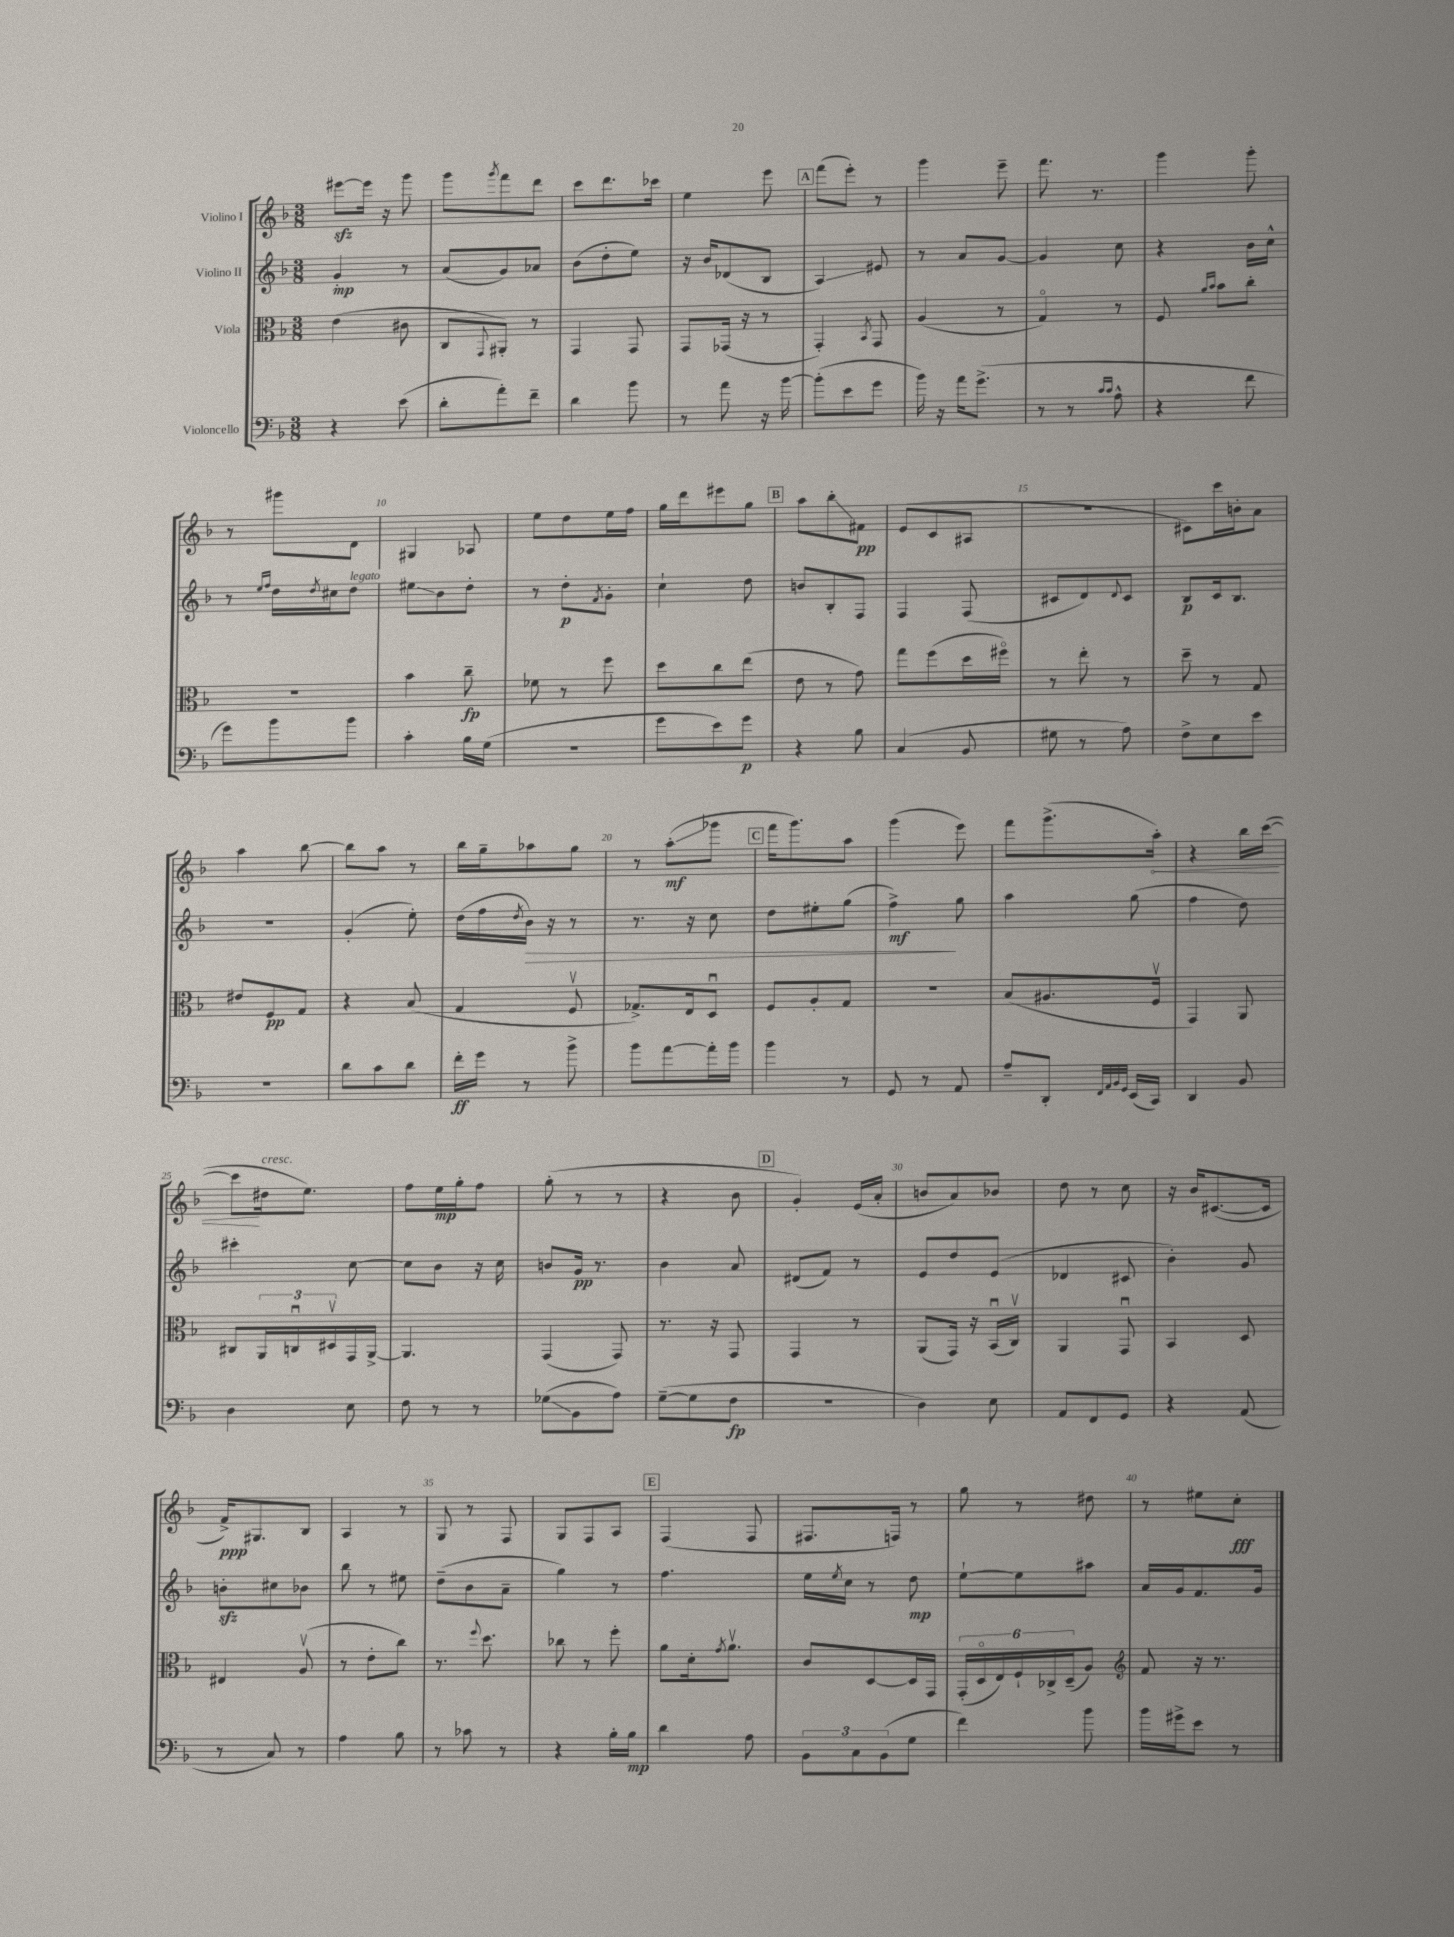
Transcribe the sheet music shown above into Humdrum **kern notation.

**kern	**kern	**kern	**kern
*staff4	*staff3	*staff2	*staff1
*clefF4	*clefC3	*clefG2	*clefG2
*k[b-]	*k[b-]	*k[b-]	*k[b-]
*M3/8	*M3/8	*M3/8	*M3/8
4r	(4e	4g'	[8eee#
.	.	.	16eee#]
.	.	.	16r
(8e	8c#	8r	8ggg
=	=	=	=
8d'	8C	(8a	8ggg
.	8qqGG	.	8qggg
8a')	8AA#')	8g)	8fff
8f~	8r	8a-	8ddd
=	=	=	=
4d	4GG	(8b-	8ccc
.	.	8dd'	8.ddd
8b-	8GG	8ee)	.
.	.	.	16ccc-
=	=	=	=
8r	8GG	16r	4ee
.	.	16b-	.
8a	(16GG-	(8d-	.
.	16r	.	.
16r	8r	8B-	8eee
[16b-	.	.	.
=	=	=	=
(8b-']	4GG')	4A)	(8fff
8e	.	.	8eee')
.	8qBB-	.	.
8g	8GG	8e#	8r
=	=	=	=
16b-)	(4A	8r	4ggg
16r	.	.	.
16a	.	8a	.
(8.g^	.	.	.
.	8r	[8g	8eee~
=	=	=	=
8r	4Go)	4g]	8.fff
8r	.	.	.
.	.	.	8.r
16qqc	.	.	.
16qqc	.	.	.
8A^^	8r	8cc	.
=	=	=	=
4r	8F	4r	4ggg
.	16qqa	.	.
.	16qqb-	.	.
.	8b-	.	.
8f	8cc'	16b-	8ggg'
.	.	16cc^^	.
=	=	=	=
8g)	4.r	8r	8r
.	.	16qqee	.
.	.	16qqff	.
8b-	.	16dd	8ggg#
.	.	8qdd	.
.	.	16cc#	.
8b-	.	8dd	8d
=	=	=	=
4c'	4b-	8ee#	4G#
.	.	8b-	.
16B-	8cc~	8dd'	8A-
(16G	.	.	.
=	=	=	=
4.r	8f-	8r	8ee
.	8r	8dd'	8dd
.	.	8qf	.
.	8ff	8g'	16ee
.	.	.	16ff
=	=	=	=
8g	8dd	4cc`	16gg
.	.	.	16ddd
8e)	8cc	.	8eee#
8g	(8ee	8dd	8gg
=	=	=	=
4r	8e	8b	8aa
.	8r	8B-'	8bb-'
8B-	8g)	8F	8f#
=	=	=	=
(4C	8gg	4F	(8e
.	(8ff	.	8c
8BB-	16dd	(8F	8A#
.	16ff#o)	.	.
=	=	=	=
8G#	8r	8c#	4.r
8r	8ee'	8d)	.
.	.	8qqd	.
8A)	8r	8c#	.
=	=	=	=
8F^	8dd~	8B-	8c#)
8E	8r	16c	16ccc
.	.	8.B-	16b'
8e	8G	.	8a
=	=	=	=
4.r	8e#	4.r	4aa
.	8F	.	.
.	8G	.	[8bb-
=	=	=	=
8d	4r	(4g'	8bb-]
8c	.	.	8aa
8d	(8B-	8ee')	8r
=	=	=	=
16f'	4G	(16dd	16bb-
16g	.	16ff	16gg~
.	.	8qdd	.
8r	.	16b-)	8aa-
.	.	16r	.
8b-^	8Fv	8r	8gg
=	=	=	=
8b-	8.G-^)	8.r	8r
[8a	.	.	(8aa'
.	16E	16r	.
16a']	8Du	8cc	8ggg-
16b-	.	.	.
=	=	=	=
4b-	8F	8dd	16fff
.	.	.	8.ggg)
.	8A'	8ee#'	.
8r	8G	(8gg	8aa
=	=	=	=
8GG	4.r	4ff^)	(4ggg
8r	.	.	.
8AA	.	8gg	8eee)
=	=	=	=
8A~	(8B-	4aa	8fff
8DD'	8.A#	.	(8.ggg^
32qqFF	.	.	.
32qqAA	.	.	.
32qqBB-	.	.	.
32qqGG	.	.	.
(16EE	.	(8gg	.
16CC)	16Fv	.	16aa')
=	=	=	=
4DD	4GG)	4ff	4r
8BB-	8AA	8dd)	16bb-
.	.	.	([16ccc
=	=	=	=
4D	8C#	4ccc#'	8ccc]
.	24AA	.	16dd#
.	24Cu	.	.
.	.	.	8.ee)
.	24D#v	.	.
8E	16GG	[8cc	.
.	[16AA^	.	.
=	=	=	=
8F	4.AA]	8cc]	8ff
8r	.	8b-	16ee
.	.	.	16gg'
8r	.	16r	8ff
.	.	16cc	.
=	=	=	=
(8G-	(4GG	8b	(8gg'
8BB-	.	16g	8r
.	.	8.r	.
8A)	8GG)	.	8r
=	=	=	=
([8G~	8.r	4b-	4r
8G]	.	.	.
.	16r	.	.
8F	8GG	8a	8b-
=	=	=	=
4.r	4GG	(8d#	4g')
.	.	8f)	.
.	8r	8r	(16e
.	.	.	16a'
=	=	=	=
4D)	(8AA	8e	8b
.	16GG)	8dd	8a)
.	16r	.	.
8E	(16BB-u	(8e	8b-
.	16Cv)	.	.
=	=	=	=
8AA	4AA	4d-	8dd
8FF	.	.	8r
8GG	8GGu	8c#	8cc
=	=	=	=
4r	4BB-	4b-')	16r
.	.	.	16b-
.	.	.	([8.c#
(8AA	8D	8g	.
.	.	.	16c#]
=	=	=	=
8r	4E#	8b'	16f^)
.	.	.	8.G#
8C)	.	8cc#	.
8r	(8Av	8b-	8B-
=	=	=	=
4A	8r	8bb-	4A
.	8e'	8r	.
8B-	8cc)	8ee#	8r
=	=	=	=
8r	8.r	(8dd~	8G
8c-	.	8b-	8r
.	8qqff	.	.
.	8.dd	.	.
8r	.	8a~	8F
=	=	=	=
4r	8cc-	4gg)	8G
.	8r	.	8F
16B-'	8ff'	8r	8A
16B-	.	.	.
=	=	=	=
4d	8a	4.ff	(4F
.	16d'	.	.
.	8qg	.	.
.	8.av	.	.
8A	.	.	8F
=	=	=	=
12BB-	8c	16ee	8.F#
.	.	8qee	.
.	.	16cc	.
12C	.	.	.
.	[8D	8r	.
(12BB-	.	.	.
.	.	.	16F)
8G	16D]	8dd	8r
.	16GG	.	.
=	=	=	=
4f)	(24GG'	[8ee`	8gg
.	24Do	.	.
.	24E)	.	.
.	24F`	8ee]	8r
.	24C-^	.	.
.	(24D~	.	.
8b-	8A)	8aa#	8dd#
=	=	=	=
*	*clefG2	*	*
16b-	8f	16a	8r
16g#^	.	16g	.
8e	16r	8.f	8ee#
.	8.r	.	.
8r	.	.	8cc'
.	.	16g	.
==	==	==	==
*-	*-	*-	*-
